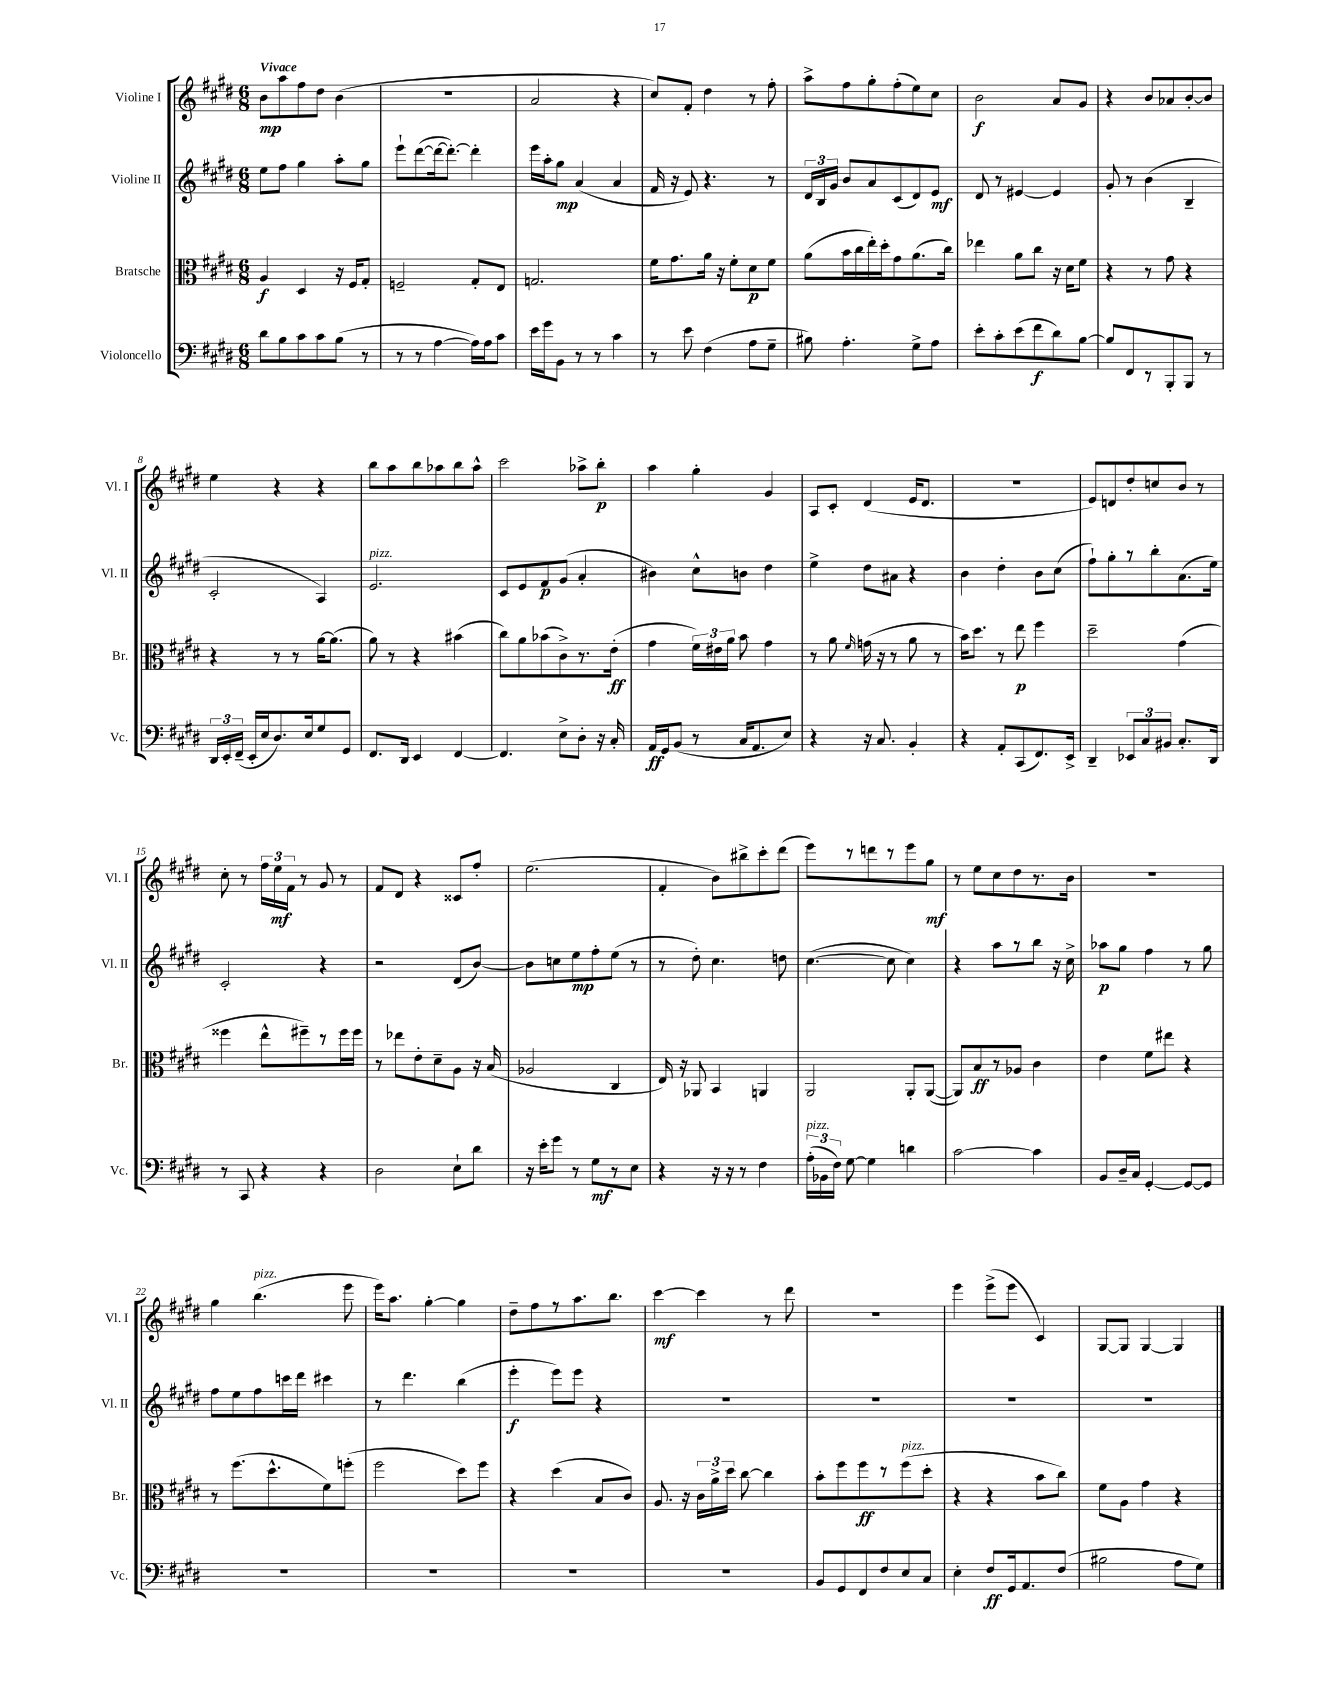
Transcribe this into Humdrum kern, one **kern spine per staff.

**kern	**kern	**kern	**kern
*staff4	*staff3	*staff2	*staff1
*clefF4	*clefC3	*clefG2	*clefG2
*k[f#c#g#d#]	*k[f#c#g#d#]	*k[f#c#g#d#]	*k[f#c#g#d#]
*M6/8	*M6/8	*M6/8	*M6/8
8d#\L	4A/	8ee\L	8b\L
8B\	.	8ff#\J	8aa\
8c#\	4D#/	4gg#\	8ff#\
8c#\	.	.	8dd#\J
(8B\J	16r	8aa'\L	(4b\
.	16F#/LK	.	.
8r	8G#'/J	8gg#\J	.
=	=	=	=
8r	2F~/	8eee`\L	2.r
8r	.	([8ddd#\	.
[4A\	.	16ddd#\_k	.
.	.	8.ddd#'\_J)	.
16A\]LL)	8G#'/L	4ddd#'\]	.
16A\J	.	.	.
8c#\J	8E/J	.	.
=	=	=	=
16e\LL	2.G/	16eee\LL	2a/
16g#\J	.	16aa'\J	.
8BB\J	.	8gg#\J	.
8r	.	(4a/	.
8r	.	.	.
4c#\	.	4a/	4r
=	=	=	=
8r	16f#\LK	16f#/	8cc#/L)
.	8.g#\	16r	.
8e\	.	8e/)	8f#'/J
(4F#\	16a\Jk	4.r	4dd#\
.	16r	.	.
.	8f#'\L	.	.
8A\L	8d#\	.	8r
8G#~\J	8f#\J	8r	8ff#'\
=	=	=	=
8B#\)	(8a\L	24d#/LL	8aa^\L
.	.	24B/	.
.	.	24g#/JJ	.
4.A'\	16b\L	8b/L	8ff#\
.	16cc#\	.	.
.	16ee'\)	8a/	8gg#'\
.	16dd#'\J	.	.
.	8g#\	(8c#/	(8ff#'\
8G#^\L	(8.a\	8d#/)	8ee\)
8A\J	.	8e/J	8cc#\J
.	16cc#\Jk)	.	.
=	=	=	=
8e'\L	4ee-\	8d#/	2b\
8c#'\	.	8r	.
(8e\	8a\L	[4e#/	.
8f#\	8cc#\J	.	.
8d#\)	16r	4e#/]	8a/L
.	16d#\LK	.	.
[8B\J	8f#\J	.	8g#/J
=	=	=	=
8B/]L	4r	8g#'/	4r
8FF#/	.	8r	.
8r	8r	(4b\	8b/L
8BBB'/	8g#\	.	8a-/
8BBB/J	4r	4B~/	[8b'/
8r	.	.	8b/]J
=	=	=	=
24DD#/LL	4r	2c#'/	4ee\
24EE'/	.	.	.
(24FF#~/JJ	.	.	.
16EE'/LL	.	.	.
16E/J	.	.	.
8.D#/)	8r	.	4r
.	8r	.	.
16E/k	.	.	.
8G#/	[16a\LK	4A/)	4r
.	(8.a\]J	.	.
8GG#/J	.	.	.
=	=	=	=
8.FF#/L	8a\)	2.e/	8bb\L
.	8r	.	8aa\
16DD#/Jk	.	.	.
4EE/	4r	.	8bb\
.	.	.	8aa-\
[4FF#/	(4b#\	.	8bb\
.	.	.	8aa-^^\J
=	=	=	=
4.FF#/]	8cc#\L)	8c#/L	2ccc#\
.	8a\	8e/	.
.	(8b-\	8f#/	.
8E^\L	8c#^\)	(8g#/J	.
8D#'\J	8.r	4a'/	8aa-^\L
16r	.	.	8bb'\J
16C#'/	(16e'\Jk	.	.
=	=	=	=
16AA/LL	4g#\	4b#\)	4aa\
16GG#/J	.	.	.
(8BB/J	.	.	.
8r	24f#\LL)	8cc#^^\L	4gg#'\
.	24e#\	.	.
.	24a\JJ	.	.
16C#/LK	8b\	8b\J	.
8.AA/	.	.	.
.	4g#\	4dd#\	4g#/
8E/J)	.	.	.
=	=	=	=
4r	8r	4ee^\	8A/L
.	8a\	.	8c#'/J
.	16qqf#/	.	.
16r	(16g\	8dd#\L	(4d#/
8.C#/	16r	.	.
.	8r	8a#\J	.
4BB'/	8a\	4r	16e/LK
.	.	.	8.d#/J
.	8r	.	.
=	=	=	=
4r	16b\LK)	4b\	2.r
.	8.dd#\J	.	.
8AA'/L	8r	4dd#'\	.
(8CC#/	8ee\	.	.
8.FF#/)	4ff#\	8b\L	.
.	.	(8cc#\J	.
16EE^/Jk	.	.	.
=	=	=	=
4DD#~/	2dd#~\	8ff#`\L)	8e/L)
.	.	8gg#'\	8d/
12EE-/L	.	8r	8dd#'/
12C#/	.	.	.
.	.	8bb'\	8cc/
12BB#/J	.	.	.
8.C#'/L	(4g#\	(8.a\	8b/J
.	.	.	8r
16DD#/Jk	.	16ee\Jk)	.
=	=	=	=
8r	4ff##\	2c#'/	8cc#'\
8CC#/	.	.	8r
4r	8ee^^\L	.	24ff#\LL
.	.	.	24ee\
.	.	.	24f#\JJ
.	8ff#~\)	.	8r
4r	8r	4r	8g#/
.	16ff#\L	.	8r
.	16ff#\JJ	.	.
=	=	=	=
2D#\	8r	2r	8f#/L
.	8ee-\L	.	8d#/J
.	8e'\	.	4r
.	8d#~\	.	.
8E`\L	8A\J	(8d#/L	8c##/L
8d#\J	16r	[8b/J)	8ff#'/J
.	(16B/	.	.
=	=	=	=
16r	2A-/	8b\]L	(2.ee\
16e'\LK	.	.	.
8g#\J	.	8cc\	.
8r	.	8ee\	.
8G#\L	.	8ff#'\	.
8r	4C#/	(8ee\J	.
8E\J	.	8r	.
=	=	=	=
4r	16E/)	8r	4f#'/
.	16r	.	.
.	8AA-/	8dd#'\)	.
16r	4BB/	4.cc#\	8b\L)
16r	.	.	.
8r	.	.	8bb#^\
4F#\	4AA/	.	8ccc#'\
.	.	8dd\	(8ddd#\J
=	=	=	=
(24A'\LL	2AA/	([4.cc#\	8eee\L)
24BB-\	.	.	.
24F#\JJ)	.	.	.
[8G#\	.	.	8r
4G#\]	.	.	8ddd\
.	.	8cc#\]	8r
4d\	8AA'/L	4cc#\)	8eee\
.	([8AA/J	.	8gg#\J
=	=	=	=
[2c#\	8AA/]L)	4r	8r
.	8B/	.	8ee\L
.	8r	8aa\L	8cc#\
.	8A-/J	8r	8dd#\
4c#\]	4c#\	8bb\J	8.r
.	.	16r	.
.	.	16cc#^\	16b\Jk
=	=	=	=
8BB/L	4e\	8aa-\L	2.r
16D#~/L	.	8gg#\J	.
16C#/JJ	.	.	.
[4GG#'/	8f#\L	4ff#\	.
.	8ee#\J	.	.
8GG#/_L	4r	8r	.
8GG#/]J	.	8gg#\	.
=	=	=	=
2.r	8r	8ff#\L	4gg#\
.	(8.ff#\L	8ee\	.
.	.	8ff#\	(4.bb\
.	8.dd#^^\	.	.
.	.	16ccc\L	.
.	.	16ddd#\JJ	.
.	8f#\)	4ccc#\	.
.	(8ff'\J	.	8eee\
=	=	=	=
2.r	2ff#\	8r	16eee\LK)
.	.	.	8.aa\J
.	.	4.ddd#\	.
.	.	.	[4gg#'\
.	8dd#\L)	(4bb\	4gg#\]
.	8ff#\J	.	.
=	=	=	=
2.r	4r	4eee'\	8dd#~\L
.	.	.	8ff#\
.	(4dd#\	8eee\L)	8r
.	.	8eee\J	8.aa\
.	8B/L	4r	.
.	.	.	8.bb\J
.	8c#/J)	.	.
=	=	=	=
2.r	8.A/	2.r	[4ccc#\
.	16r	.	.
.	24c#\LL	.	4ccc#\]
.	24a^\	.	.
.	24dd#\JJ	.	.
.	[8cc#\	.	.
.	4cc#\]	.	8r
.	.	.	8ddd#\
=	=	=	=
8BB/L	8b'\L	2.r	2.r
8GG#/	8ff#\	.	.
8FF#/	8ff#\	.	.
8F#/	8r	.	.
8E/	(8ff#\	.	.
8C#/J	8dd#'\J	.	.
=	=	=	=
4E'\	4r	2.r	4eee\
8F#/L	4r	.	(8eee^\L
16GG#/k	.	.	8eee\J
8.AA/	.	.	.
.	8b\L	.	4c#/)
(8F#/J	8cc#\J)	.	.
=	=	=	=
2B#\	8f#\L	2.r	[8G#/L
.	8A\J	.	8G#/]J
.	4g#\	.	[4G#/
8A\L	4r	.	4G#/]
8G#\J)	.	.	.
==	==	==	==
*-	*-	*-	*-
